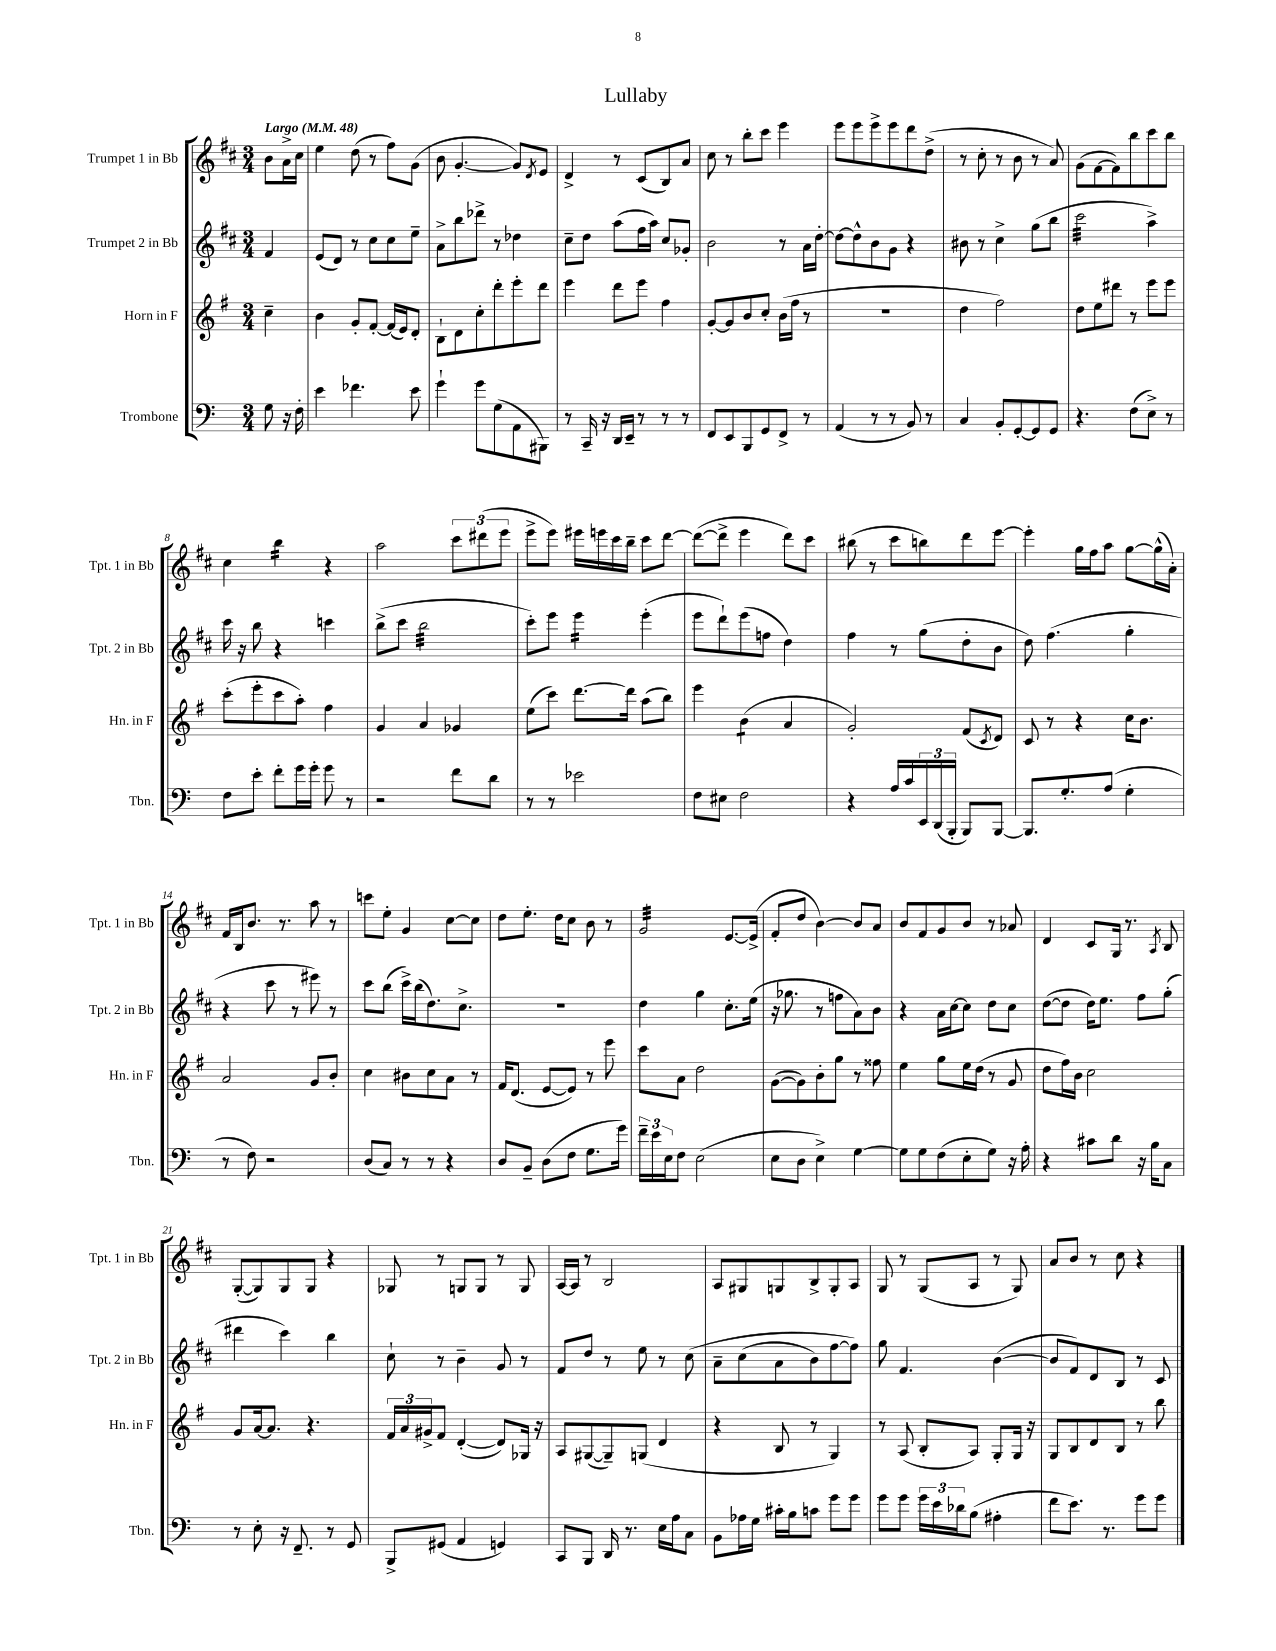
\header { title = "Lullaby" }
<<
\new StaffGroup <<
\new Staff = "s0" \with { instrumentName = "Trumpet 1 in Bb" shortInstrumentName = "Tpt. 1 in Bb" } {
    \clef treble \key d \major \numericTimeSignature \time 3/4 \partial 4 \tempo "Largo" 4 = 48
    b'8 a'16-> cis''16 |
    e''4 d''8( r8 fis''8) g'8( |
    b'8 g'4.~-. g'8) \acciaccatura { d'8 } e'8 |
    d'4-> r8 cis'8( b8) a'8 |
    cis''8 r8 b''8-. cis'''8 e'''4 |
    e'''8 e'''8 e'''8-> e'''8 d'''8 d''8->( |
    r8 cis''8-. r8 b'8 r8 a'8) |
    g'8( fis'8~ fis'8) b''8 cis'''8 b''8 |
    cis''4 b''4:16 r4 |
    a''2 \tuplet 3/2 { cis'''8 dis'''8( e'''8 } |
    e'''8-> e'''8) eis'''16 e'''16 cis'''16 b''16-- cis'''8 d'''8~ |
    d'''8~( d'''8-> e'''4 d'''8) cis'''8 |
    bis''8( r8 cis'''8 b''8) d'''8 e'''8~ |
    e'''4-. g''16 fis''16 a''8 g''8~ g''16-^( a'16-.) |
    fis'16 b16 b'8. r8. a''8 r8 |
    c'''8 e''8-. g'4 cis''8~ cis''8 |
    d''8 e''8.-. d''16 cis''8 b'8 r8 |
    g'2:32 e'8.~ e'16->( |
    fis'8-. d''8 b'4~) b'8 a'8 |
    b'8 fis'8 g'8 b'8 r8 aes'8 |
    d'4 cis'8 g16 r8. \acciaccatura { a8 } b8 |
    g8~-.( g8) g8 g8 r4 |
    ges8 r8 g8 g8 r8 g8 |
    a16~ a16 r8 b2 |
    a8 gis8 g8 b8-> g8-. a8 |
    g8 r8 g8( a8 r8 g8) |
    a'8 b'8 r8 cis''8 r4 \bar "|." |
}
\new Staff = "s1" \with { instrumentName = "Trumpet 2 in Bb" shortInstrumentName = "Tpt. 2 in Bb" } {
    \clef treble \key d \major \numericTimeSignature \time 3/4 \partial 4
    fis'4 |
    e'8( d'8) r8 cis''8 cis''8 e''8-- |
    a'8-> b''8 des'''8-> r8 des''4 |
    cis''8-- d''8 a''8( fis''16 a''16) cis''8 ges'8-. |
    b'2 r8 a'16 d''16~-. |
    d''8~ d''8-^ b'8 g'8 r4 |
    bis'8 r8 cis''4-> g''8( b''8 |
    cis'''2:32 a''4->) |
    cis'''16 r16 b''8 r4 c'''4 |
    b''8->( cis'''8 b''2:32 |
    cis'''8-.) e'''8 e'''4:16 e'''4-.( |
    e'''8 d'''8-!) e'''8( f''8 d''4) |
    fis''4 r8 g''8( d''8-. b'8 |
    d''8) fis''4.( g''4-. |
    r4 cis'''8 r8 eis'''8) r8 |
    cis'''8 b''8( cis'''16->) b''16( d''8.) cis''8.-> |
    R2. |
    d''4 g''4 cis''8.-. e''16( |
    r16 ges''8. r8 f''8 a'8) b'8 |
    r4 a'16 cis''16~ cis''8 d''8 cis''8 |
    d''8~( d''8 d''16) e''8. fis''8 g''8-.( |
    dis'''4 cis'''4) b''4 |
    cis''8-! r8 b'4-- g'8 r8 |
    fis'8 d''8 r8 e''8 r8 cis''8\( |
    a'8-- cis''8( a'8 b'8) fis''8~ fis''8\) |
    g''8 fis'4. b'4~( |
    b'8 fis'8) d'8 b8 r8 cis'8 \bar "|." |
}
\new Staff = "s2" \with { instrumentName = "Horn in F" shortInstrumentName = "Hn. in F" } {
    \clef treble \key g \major \numericTimeSignature \time 3/4 \partial 4
    c''4-- |
    b'4 g'8-. fis'8~-. fis'16( e'16) d'8-. |
    b8-! d'8 c''8-. d'''8-. e'''8-. d'''8 |
    e'''4 d'''8 e'''8 fis''4 |
    g'8~-. g'8 b'8 c''8-. b'16( fis''16 r8 |
    R2. |
    d''4 fis''2) |
    d''8 e''8 dis'''8 r8 e'''8 e'''8 |
    c'''8-.( e'''8-. c'''8 a''8-.) fis''4 |
    g'4 a'4 ges'4 |
    e''8( c'''8) d'''8.~ d'''16 a''8( b''8) |
    e'''4 b'4:8( a'4 |
    g'2-.) fis'8( \acciaccatura { c'8 } d'8) |
    c'8 r8 r4 c''16 b'8. |
    a'2 g'8 b'8-. |
    c''4 bis'8 c''8 a'8 r8 |
    fis'16 d'8.( e'8~ e'8) r8 e'''8 |
    c'''8 a'8 d''2 |
    g'8~( g'8) b'8-. g''8 r8 fisis''8 |
    e''4 g''8 e''16 d''16( r8 g'8 |
    d''8 fis''16) b'16 c''2 |
    g'8 a'16~ a'8. r4. |
    \tuplet 3/2 { fis'16 a'16 gis'16-> } fis'8 d'4~-.( d'8) ges16 r16 |
    a8 gis8~( gis8--) g8( d'4 |
    r4 b8 r8 g4) |
    r8 a8( b8-. a8) g8-. g16 r16 |
    g8 b8 d'8 b8 r8 b''8 \bar "|." |
}
\new Staff = "s3" \with { instrumentName = "Trombone" shortInstrumentName = "Tbn." } {
    \clef bass \key c \major \numericTimeSignature \time 3/4 \partial 4
    g8 r16 f16-. |
    e'4 fes'4. e'8 |
    g'4-! g'8 g8( a,8 bis,,8) |
    r8 c,16-- r16 d,16 e,16-- r8 r8 r8 |
    f,8 e,8 b,,8 g,8 f,8-> r8 |
    a,4( r8 r8 b,8) r8 |
    c4 b,8-. g,8~-. g,8 g,8 |
    r4. f8( e8->) r8 |
    f8 e'8-. f'8-. g'16 g'16-. g'8 r8 |
    r2 f'8 d'8 |
    r8 r8 ees'2 |
    f8 eis8 f2 |
    r4 a16 c'16 \tuplet 3/2 { e,16 d,16( b,,16-. } b,,8) b,,8~ |
    b,,8. g8.-. a8( g4-. |
    r8 f8) r2 |
    d8( c8) r8 r8 r4 |
    d8 b,8-- d8( f8 g8. g'16) |
    \tuplet 3/2 { f'16-- e'16 e16 } f8 e2( |
    e8 d8 e4->) g4~ |
    g8 g8 f8( e8-. g8) r16 a16-. |
    r4 cis'8 d'8 r16 b16 c8 |
    r8 e8-. r16 f,8.-- r8 g,8 |
    b,,8-> gis,8( a,4 g,4) |
    c,8 b,,8 d,16 r8. e16 a16 c8 |
    b,8 aes16 g16 cis'16-. b16 c'8 g'8 g'8 |
    g'8 g'8 \tuplet 3/2 { g'16 e'16 des'16 } b8( ais4-. |
    f'8 e'8.) r8. g'8 g'8 \bar "|." |
}
>>
>>
